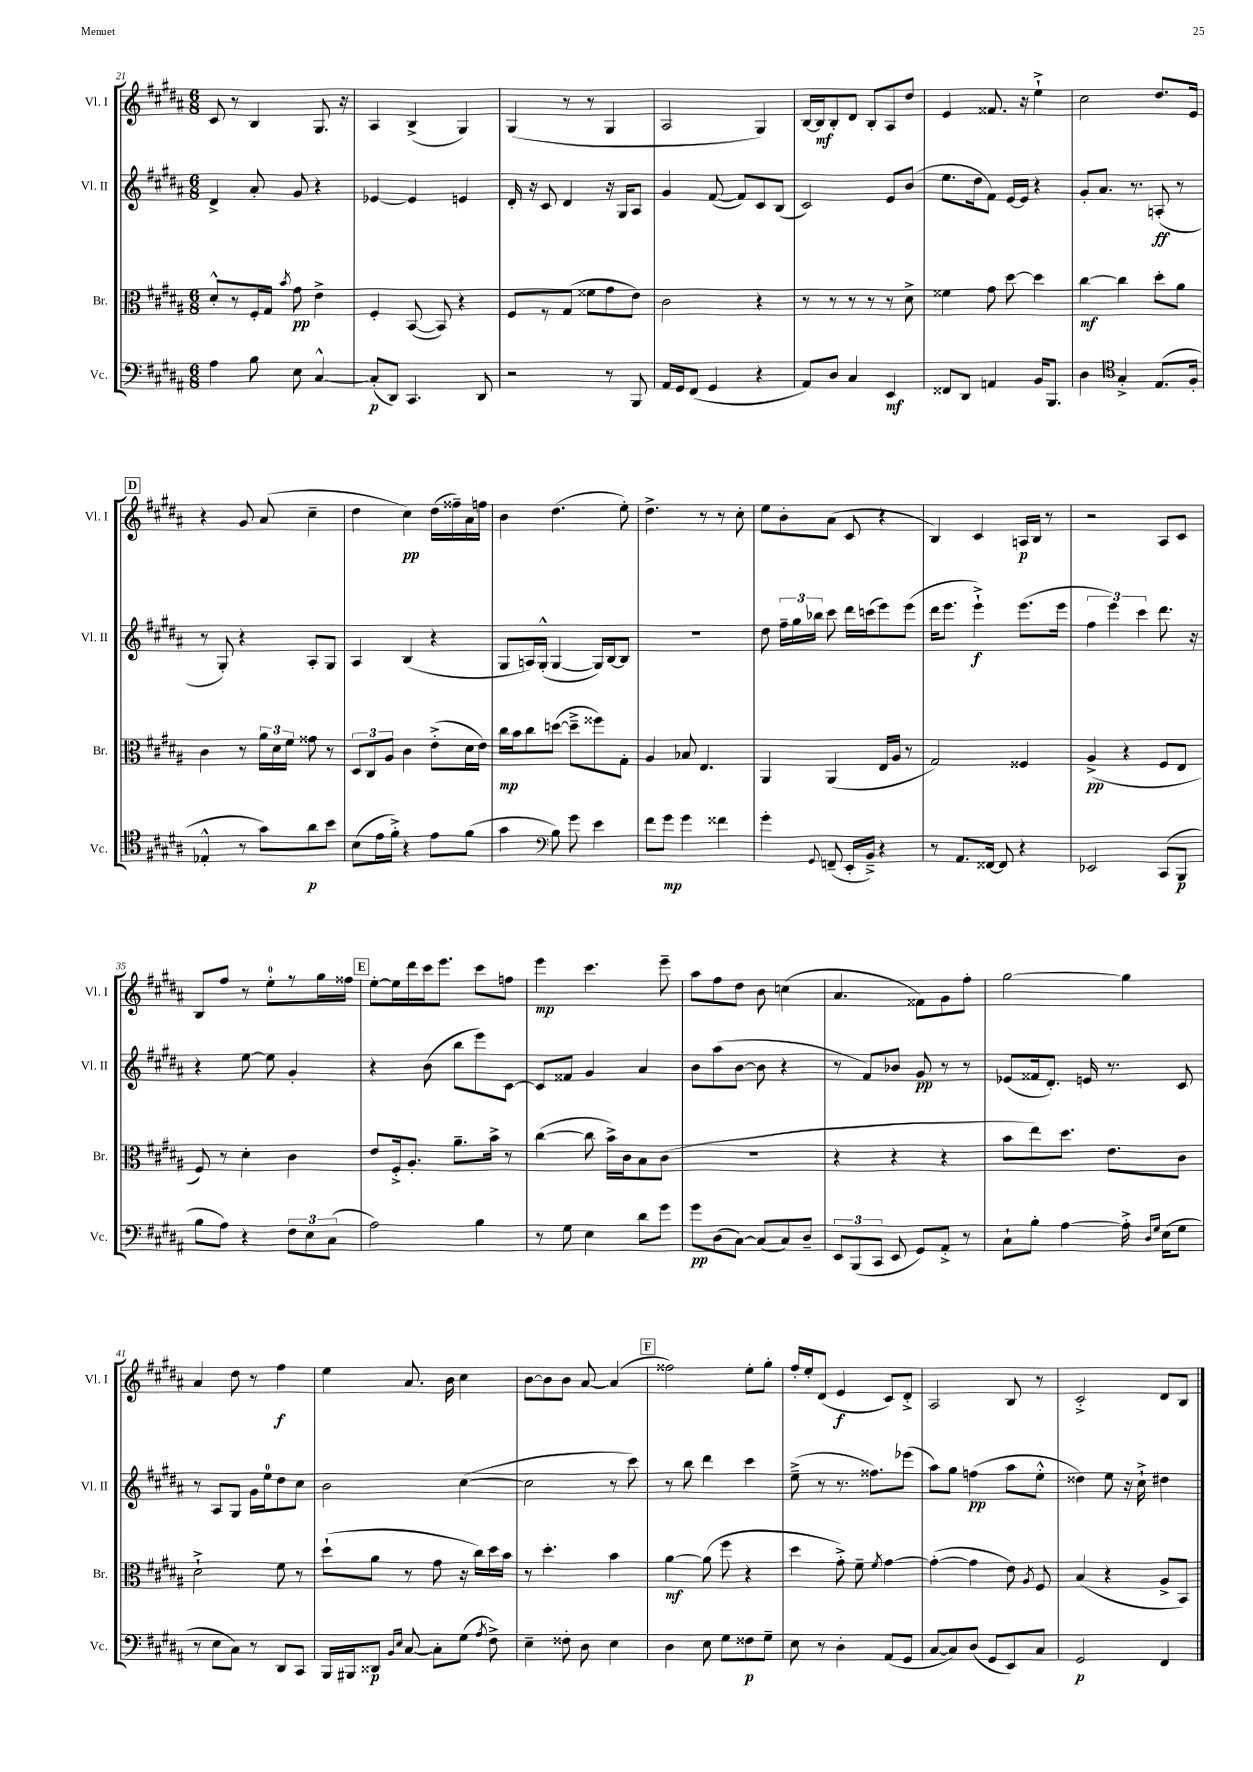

**kern	**kern	**kern	**kern
*staff4	*staff3	*staff2	*staff1
*clefF4	*clefC3	*clefG2	*clefG2
*k[f#c#g#d#a#]	*k[f#c#g#d#a#]	*k[f#c#g#d#a#]	*k[f#c#g#d#a#]
*M6/8	*M6/8	*M6/8	*M6/8
4A#	8d#'^^	4d#^	8c#
.	8r	.	8r
8B	16F#'	8a#'	4B
.	16G#	.	.
.	8qb	.	.
8E	8g#	8g#	.
[4C#^^	4e^	4r	8.G#
.	.	.	16r
=	=	=	=
(8C#']	4F#'	[4e-	4A#
8DD#)	.	.	.
4.CC#	([8BB	4e-]	(4B^
.	8BB])	.	.
.	4r	4e	4G#)
8DD#	.	.	.
=	=	=	=
2r	8F#	16d#'	(4G#
.	.	16r	.
.	8r	8c#	.
.	(8G#	4d#	8r
.	8f##	.	8r
8r	8g#	16r	4G#
.	.	16G#	.
8BBB	8e)	8A#	.
=	=	=	=
16AA#	2c#	4g#	2A#
16GG#	.	.	.
(8FF#	.	.	.
4GG#	.	([8f#	.
.	.	8f#])	.
4r	4r	8c#	4G#)
.	.	(8B	.
=	=	=	=
8AA#)	8r	2c#)	[16B
.	.	.	16B]
8D#	8r	.	8B'
4C#	8r	.	8d#
.	8r	.	8B'
4EE	8r	8e	8A#
.	8d#^	(8b	8dd#
=	=	=	=
8FF##	4f##	8.ee	4e
8DD#	.	.	.
.	.	16dd#	.
4AA	8g#	8f#)	8.f##
.	[8dd#	[16e	.
.	.	16e]	16r
16BB	4dd#]	4r	4ee`^
8.BBB	.	.	.
=	=	=	=
4D#	[4cc#	8g#'	2cc#
.	.	8.a#	.
*clefC4	*	*	*
4G#'^	4cc#]	.	.
.	.	8.r	.
(8.E	8dd#'	(8A'	8.dd#
.	8a#	8r	.
16F#'	.	.	16e
=	=	=	=
4E-'^^	4c#	8r	4r
.	.	8G#')	.
8r	8r	4r	8g#
8g#)	24a#	.	(8a#
.	24d#	.	.
.	24f#	.	.
8a#	8g##	8A#'	4cc#~
8b	8r	8G#	.
=	=	=	=
(8B	12D#	4A#	4dd#
.	12C#	.	.
16e	.	.	.
.	12A#	.	.
16f#'^)	.	.	.
4r	4c#	(4B	4cc#)
8e	(8e'^	4r	(16dd#
.	.	.	16ff##~)
(8f#	16d#	.	16a#
.	16e)	.	16ff
=	=	=	=
4g#	16cc#	8G#	4b
.	16b	.	.
.	8cc#	16A)	.
.	.	(16G#'^^	.
*clefF4	*	*	*
8B)	([8dd	[4G#	(4.dd#
8g#	8dd~^]	.	.
4e	8ff##)	16G#])	.
.	.	[16B	.
.	8G#'	8B]	8ee')
=	=	=	=
8f#	4A#	2.r	4.dd#^
8g#	.	.	.
4g#	8B-	.	.
.	4.E	.	8r
4f##	.	.	8r
.	.	.	8cc#'
=	=	=	=
4g#'	4AA#	8dd#	8ee
.	.	24ff#~	8b'
.	.	24gg#	.
.	.	24bb-	.
8qqGG#	.	.	.
(8FF~	(4AA#	8ccc#	(8a#
16EE'	.	16ddd#	8c#
16BB~^)	.	(16ccc	.
4r	16E	8eee)	4r
.	16A#	.	.
.	8r	(8eee	.
=	=	=	=
8r	2G#)	16ddd#	4B)
.	.	8.eee	.
8.AA#	.	.	.
.	.	4eee`^)	4c#
[16FF##	.	.	.
8FF##]	.	.	.
4r	4F##	(8.eee	16A
.	.	.	16B
.	.	.	8r
.	.	16eee	.
=	=	=	=
2EE-	(4A#^	6ff#	2r
.	.	6eee)	.
.	4r	.	.
.	.	6ccc#	.
(8CC#	8F#	8.ddd#	8A#
8BBB	8E	.	8c#
.	.	16r	.
=	=	=	=
8B	8F#)	4r	8B
8A#)	8r	.	8ff#
4r	4d#'	[8ee	8r
.	.	8ee]	8ee'
12F#	4c#	4g#'	8r
12E	.	.	.
.	.	.	16gg#
(12C#	.	.	.
.	.	.	16ff##
=	=	=	=
2A#)	8e	4r	[8ee'
.	16F#'^	.	16ee]
.	8.A#'	.	16ddd#
.	.	(8b	16ccc#
.	.	.	8.eee
.	8.a#~	8bb	.
4B	.	8eee)	8ccc#
.	16b^	.	.
.	8r	[8c#	8ff
=	=	=	=
8r	([4cc#	8c#]	4eee
8G#	.	8f##	.
4E	8cc#]	4g#	4.ccc#
.	16b^)	.	.
.	16c#	.	.
8d#	8B	4a#	.
8g#	(8c#	.	8eee~
=	=	=	=
8g#	2.r	8b	8aa#
(8D#	.	(8aa#	8ff#
[8C#)	.	[8b	8dd#
(8C#]	.	8b]	8b
8C#)	.	4r	(4cc
8D#~	.	.	.
=	=	=	=
12EE	4r	8r	4.a#
(12BBB	.	.	.
.	.	8f#)	.
12CC#	.	.	.
8EE	4r	8b-	.
8GG#)	.	8g#	8f##)
8AA#'^	4r	8r	8g#
8r	.	8r	8ff#'
=	=	=	=
8C#`	8b	(8e-	[2gg#
8B'	8ee)	16f##	.
.	.	8.d#')	.
[4A#	8.dd#	.	.
.	.	16e	.
.	8.e	8.r	.
16A#'^]	.	.	4gg#]
16qqD#	.	.	.
16qqG#	.	.	.
(16E	.	.	.
8G#	8c#	8c#	.
=	=	=	=
8r	2d#`^	8r	4a#
8E	.	8A#	.
8C#)	.	8G#	8dd#
8r	.	16g#	8r
.	.	16ee	.
8DD#	8f#	8dd#	4ff#
8CC#	8r	8cc#	.
=	=	=	=
16BBB	(8dd#`	2b	4ee
16BBB#	.	.	.
8DD##	8a#	.	.
16qqBB	.	.	.
16qqE	.	.	.
[8C#	8r	.	8.a#
8C#']	8g#	.	.
.	.	.	16b
(8G#	16r	([4cc#	4cc#
.	16cc#)	.	.
8qA#	.	.	.
8F#^)	16dd#	.	.
.	16b	.	.
=	=	=	=
4E~	8r	2cc#]	[8b
.	4.dd#'	.	8b]
8F##'	.	.	8b
8D#	.	.	[8a#
4E	4b	8r	(4a#]
.	.	8ccc#)	.
=	=	=	=
4D#	[4a#	8r	2ff##)
.	.	8bb	.
8E	(8a#]	4ddd#	.
8G#	8ff#	.	.
8F##	4r	4ccc#	8ee'
8G#~	.	.	8gg#'
=	=	=	=
8E	4dd#	(8ee~^	16ff#'
.	.	.	16ee'
8r	.	8r	(8d#
4D#'	8g#'^)	8.r	4e
.	8f#~	.	.
.	.	8.ff##)	.
.	8qf#	.	.
(8AA#	[4g#	.	8c#)
8GG#	.	(8eee-	8d#'^
=	=	=	=
[8C#	(4g#'_	8aa#)	2A#
8C#])	.	8gg#	.
(8D#	4g#]	(4ff	.
8GG#	.	.	.
8EE)	8e)	8aa#	8B
.	8qA#	.	.
8C#	8F#	8ee'^^	8r
=	=	=	=
2GG#	(4B	4dd##)	2c#'^
.	4r	8ee	.
.	.	16r	.
.	.	16cc#`^	.
4FF#	8A#^	4dd#	8d#
.	8BB)	.	8B
==	==	==	==
*-	*-	*-	*-
